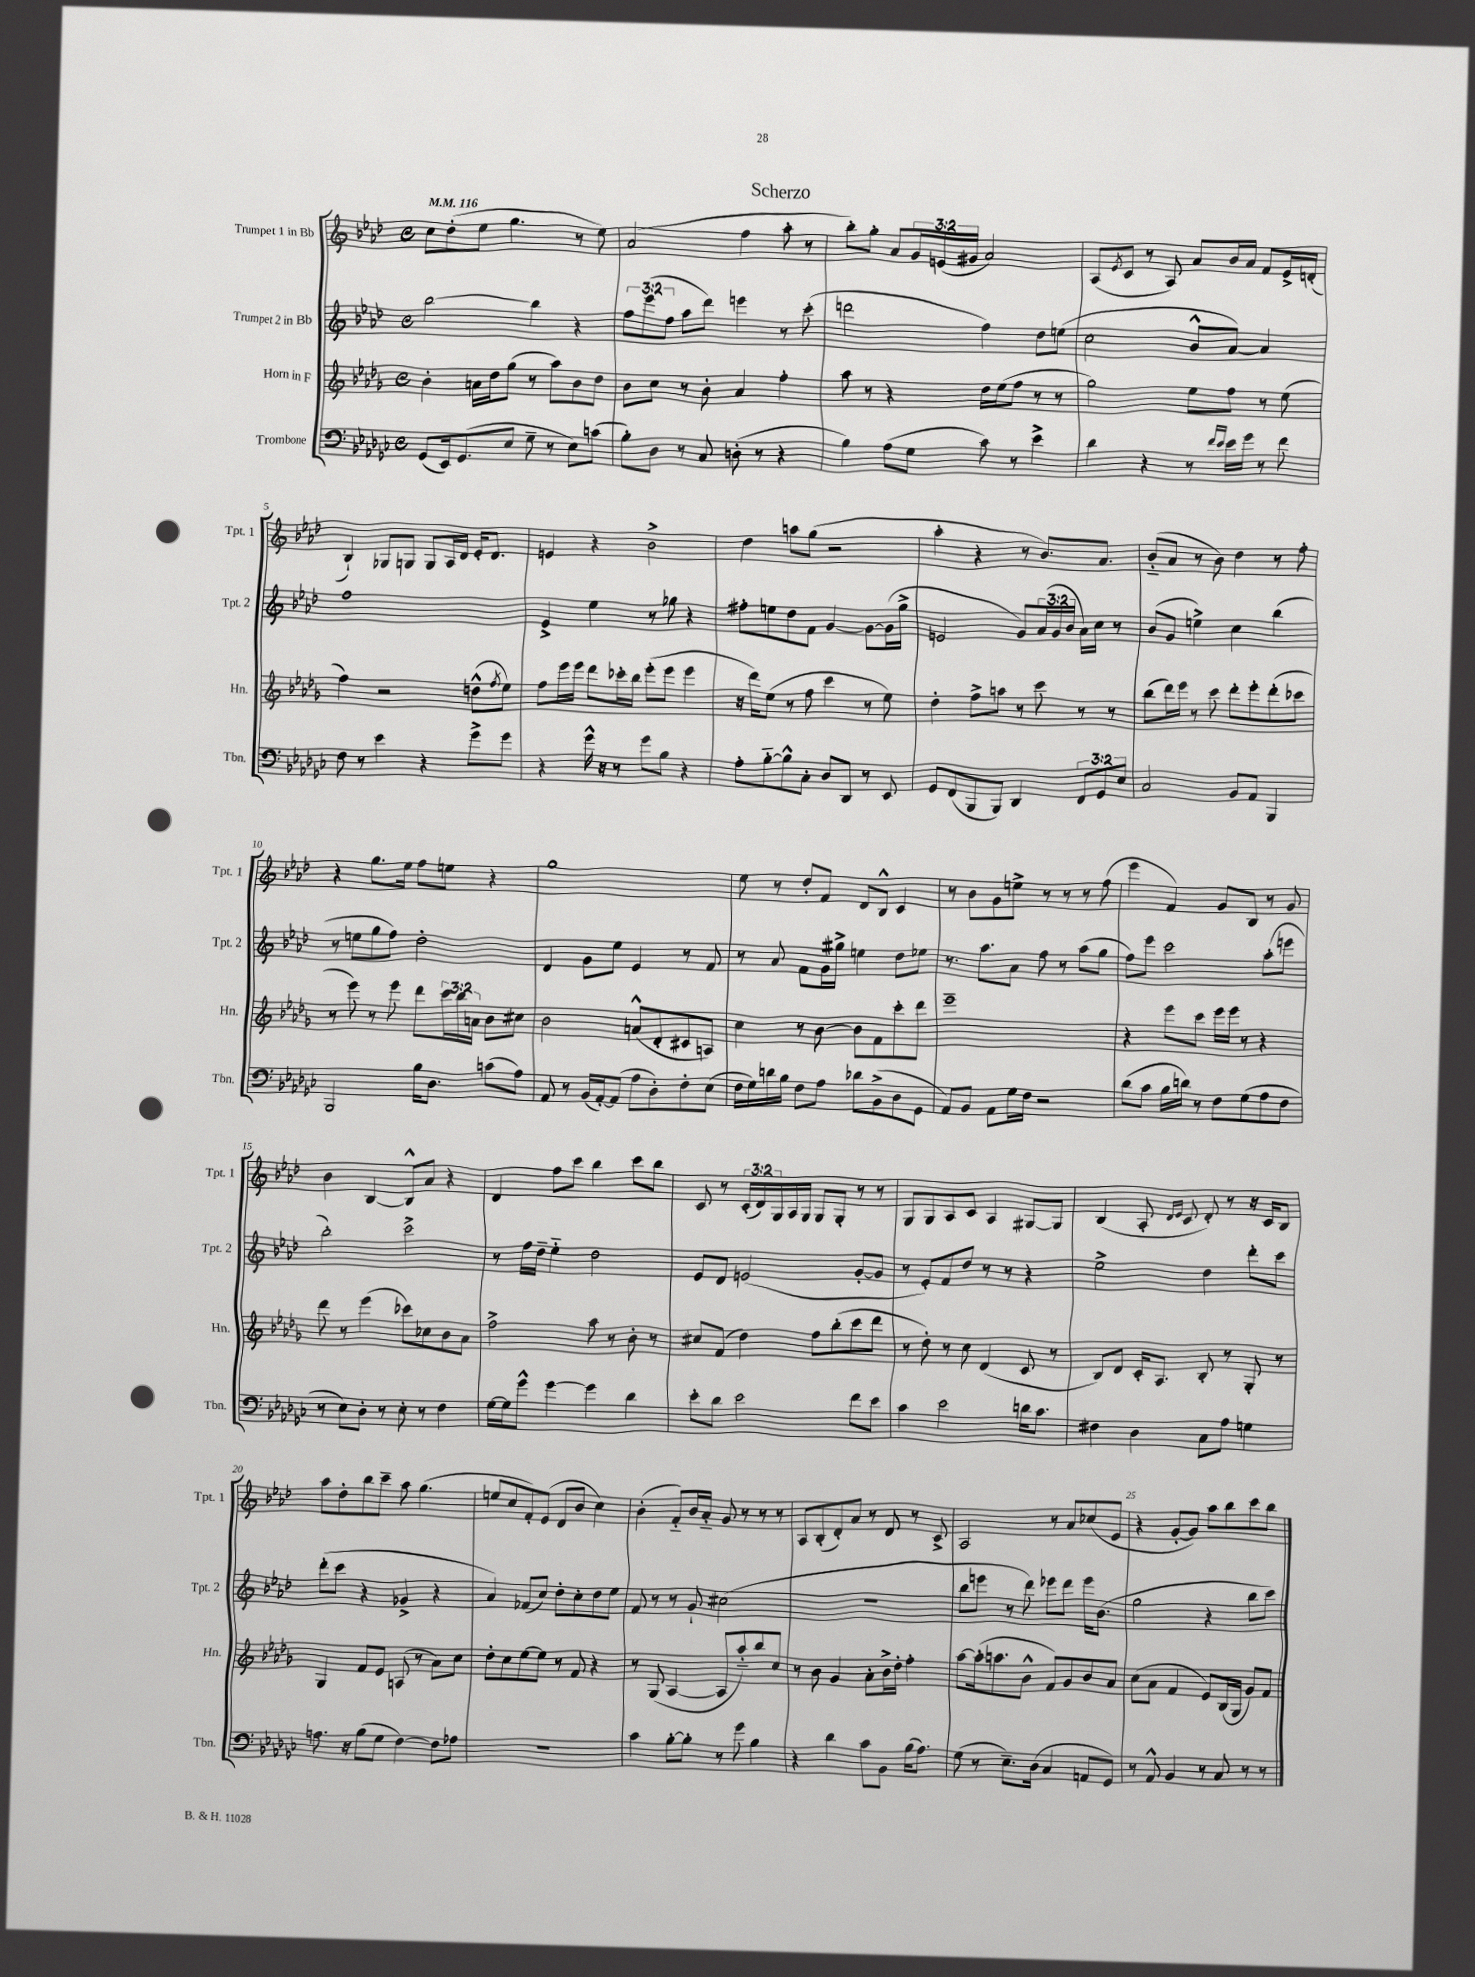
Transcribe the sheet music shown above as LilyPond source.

\header { title = "Scherzo" }
<<
\new StaffGroup <<
\new Staff = "s0" \with { instrumentName = "Trumpet 1 in Bb" shortInstrumentName = "Tpt. 1" } {
    \clef treble \key aes \major \defaultTimeSignature \time 4/4 \override Staff.TupletNumber.text = #tuplet-number::calc-fraction-text \tempo 4 = 116
    c''8 des''8-.( ees''8 g''4. r8 ees''8) |
    aes'2( f''4 aes''8-. r8 |
    bes''8-.) g''8-. aes'8 \tuplet 3/2 { g'16 e'16( gis'16 } aes'2) |
    aes8( \acciaccatura { ees'8 } c'8 r8 aes8) aes'8 bes'16 aes'16 f'8 ees'16-> d'16-.( |
    bes4-!) ges8 g8 g8 aes16 des'16 ees'16-. des'8. |
    e'4 r4 bes'2-> |
    des''4 a''8 g''8( r2 |
    aes''4-. r4 r8 bes'8.) aes'8. |
    bes'8-_( aes'8 r8 bes'8) des''4 r8 f''8-. |
    r4 g''8. ees''16 f''8 e''8 r4 |
    g''1 |
    ees''8 r8 des''8-. f'8 des'8 bes8-^ c'4 |
    r8 bes'8 g'8 e''8-> r8 r8 r8 f''8( |
    ees'''4 f'4) g'8 bes8 r8 g'8 |
    bes'4 bes4~ bes8-^ aes'8 r4 |
    des'4 f''8 c'''8 bes''4 c'''8 bes''8 |
    c'8 r8 \tuplet 3/2 { c'16-.( des'16) g16 } aes16 g16 g8 g8-. r8 r8 |
    g8 g8 aes8 c'8 aes4 gis8~ gis8 |
    bes4( aes8-. \grace { des'16 ees'16 } c'8 des'8-.) r8 r16 c'16 bes8 |
    aes''8 des''8-. bes''8 c'''8-- aes''8 g''4.( |
    e''8 c''8 f'8-.) ees'8( des'8 bes'8 c''4) |
    bes'4-.( f'8-_) bes'16 aes'16-_ g'8 r8 r8 r8 |
    aes8 bes8-.( des'8-.) aes'8 r8 des'8 r8 c'8-> |
    aes2 r8 aes'8 ces''8( ees'8 |
    r4 g'8~-. g'8) aes''8 bes''8 c'''8 bes''8 \bar "|." |
}
\new Staff = "s1" \with { instrumentName = "Trumpet 2 in Bb" shortInstrumentName = "Tpt. 2" } {
    \clef treble \key aes \major \defaultTimeSignature \time 4/4 \override Staff.TupletNumber.text = #tuplet-number::calc-fraction-text
    bes''2~ bes''4 r4 |
    \tuplet 3/2 { f''8 ees'''8( f''8 } aes''8 des'''8) e'''4 r8 c'''8-.( |
    d'''2 f''4) des''8 e''8( |
    c''2 bes'8-^ aes'8~) aes'4 |
    f''1 |
    ees'4-> ees''4 r8 ges''8 r4 |
    fis''8-. e''8 des''8 f'8 g'4~ g'8~ g'16( g''16-> |
    e'2 g'8) \tuplet 3/2 { aes'16( g'16 bes'16 } aes'16) c''16 r8 |
    bes'8( g'8 e''4->) c''4 bes''4( |
    r8 e''8 g''8 f''8) des''2-. |
    des'4 g'8 ees''8 ees'4 r8 f'8 |
    r8 aes'8 f'8 g'16 gis''16-> e''4 des''8 ees''8 |
    r8. aes''8. aes'8 f''8 r8 aes''8( g''8 |
    f''8) ees'''8 c'''2 aes''8-.( e'''8 |
    bes''2-.) c'''2-> |
    r8 f''16 des''16-- ees''4-_ des''2 |
    ees'8 des'8 e'2( g'8~-. g'8 |
    r8 ees'8-.) f'8 des''8 r8 r8 r4 |
    ees''2-> des''4 des'''8-. c'''8 |
    des'''8-.( c'''8 r4 ges'4-> r4 |
    aes'4) fes'8( c''8) des''8-. c''8-. des''8 ees''8 |
    f'8 r8 r8 g'8-! cis''2( |
    R1 |
    bes''8 e'''8 r8 des'''8) ees'''8 des'''8 ees'''16 bes'8.( |
    g''2 r4 bes''8 c'''8) \bar "|." |
}
\new Staff = "s2" \with { instrumentName = "Horn in F" shortInstrumentName = "Hn." } {
    \clef treble \key des \major \defaultTimeSignature \time 4/4 \override Staff.TupletNumber.text = #tuplet-number::calc-fraction-text
    bes'4-. a'16 des''16 ges''8( r8 aes''8) bes'8 des''8 |
    bes'8 c''8 r8 bes'8-. aes'4 f''4-. |
    aes''8 r8 r4 des''16 ees''16( f''8 r8 r8 |
    ges''2) ees''8 f''8 r8 ees''8( |
    f''4) r2 d''8-^( \acciaccatura { f''8 } ees''8) |
    f''8 ees'''16 ees'''16 des'''8 ces'''16-. bes''16 ees'''8-.( ees'''8 ees'''4 |
    r16 des'''16) ees''8( r8 f''8 c'''4 r8 ees''8) |
    des''4-. f''8-> a''8 r8 c'''8 r8 r8 |
    bes''8( des'''16) ees'''16 r8 c'''8 des'''8-. ees'''8-. des'''8-.( ces'''8 |
    r8 ees'''8) r8 ees'''8 des'''8 \tuplet 3/2 { c'''16 bes''16 a'16 } bes'8 cis''8 |
    bes'2 a'8-^( des'8-. cis'8 a8) |
    c''4 r8 bes'8~ bes'8 f'8 c'''8-. des'''8 |
    ees'''1-- |
    r4 ees'''8 c'''8 ees'''16 ees'''16 r8 r4 |
    des'''8 r8 ees'''4( ces'''8) ces''8 bes'8 aes'8 |
    f''2-> aes''8 r8 bes'8-. r8 |
    cis''8 f'8( des''4) f''8 bes''8-.( c'''8 des'''8 |
    r8 des''8-.) r8 c''8 des'4( c'8 r8 |
    bes8) des'8 c'16-. aes8. bes8-. r8 ges8-. r8 |
    ges4 f'8 ees'8 a8( r8 aes'8) c''8 |
    des''8-. c''8 ees''8~ ees''8 r8 f'8 r4 |
    r8 ges8( aes4~ aes8 aes''8-_) bes''8 c''8 |
    r8 bes'8 ges'4 aes'8-. bes'16-> des''16-. f''4-. |
    aes''8~ aes''16-.( a''8. bes'8-^ f'8) ges'8 bes'8 aes'8 |
    c''8( aes'8 f'4 ees'8) bes16( ges16 ges'8) f'8 \bar "|." |
}
\new Staff = "s3" \with { instrumentName = "Trombone" shortInstrumentName = "Tbn." } {
    \clef bass \key ges \major \defaultTimeSignature \time 4/4 \override Staff.TupletNumber.text = #tuplet-number::calc-fraction-text
    ges,8( ees,16) ges,8.( ees8 ges8-- r8 ees8) c'8( |
    bes8-.) des8 r8 ces8 d8-.( r8 r4 |
    bes4) aes8( ges8 ces'8) r8 ees'4-> |
    des'4 r4 r8 \grace { f'16 ees'16 } ees'16 ges'16 r8 f'8 |
    f8 r8 ees'4 r4 ges'8-> ges'8 |
    r4 ges'16-^ r16 r8 ges'8 bes8 r4 |
    aes8-. bes8~-_ bes8-^ ces8-. des8 des,8 r8 ees,8 |
    ges,8 f,8( bes,,8 bes,,8) des,4 \tuplet 3/2 { f,8 ges,8 ees8 } |
    ces2 bes,8 aes,8 bes,,4 |
    bes,,2 bes16 des8. c'8( aes8) |
    aes,8 r8 bes,16( aes,16~-.) aes,8( aes8 des8-.) f8-. ees8( |
    f16 ges16) d'16 bes16 f8 aes8 des'8 bes,8->( des8 ges,8 |
    aes,8) bes,8 aes,8 ges16 f16 r2 |
    des'8( ces'8 bes16 d'16) r8 f8 ges8( aes8 f8 |
    r8 ees8) des8-. r8 ees8-. r8 f4 |
    ges16~ ges16 ges'8-^ ges'4~ ges'4 des'4 |
    ees'8-. des'8 ees'2 f'8 ees'8 |
    ces'4 ees'2 d'16 ces'8. |
    fis4 des4 ces8 aes8 g4 |
    a8. r16 bes8( ges8 f4~) f8 aes8 |
    R1 |
    ces'4 bes8~-. bes8-. r8 ges'8 bes4 |
    r4 des'4 ces'8 bes,8 bes16( aes8.) |
    ges8( r8 ees8.--) des16( ces4 a,8 ges,8) |
    r8 aes,8-^ bes,4 r8 ces8 r8 r8 \bar "|." |
}
>>
>>
\layout { \context { \Score \override BarNumber.break-visibility = ##(#f #t #t) barNumberVisibility = #(every-nth-bar-number-visible 5) } }
